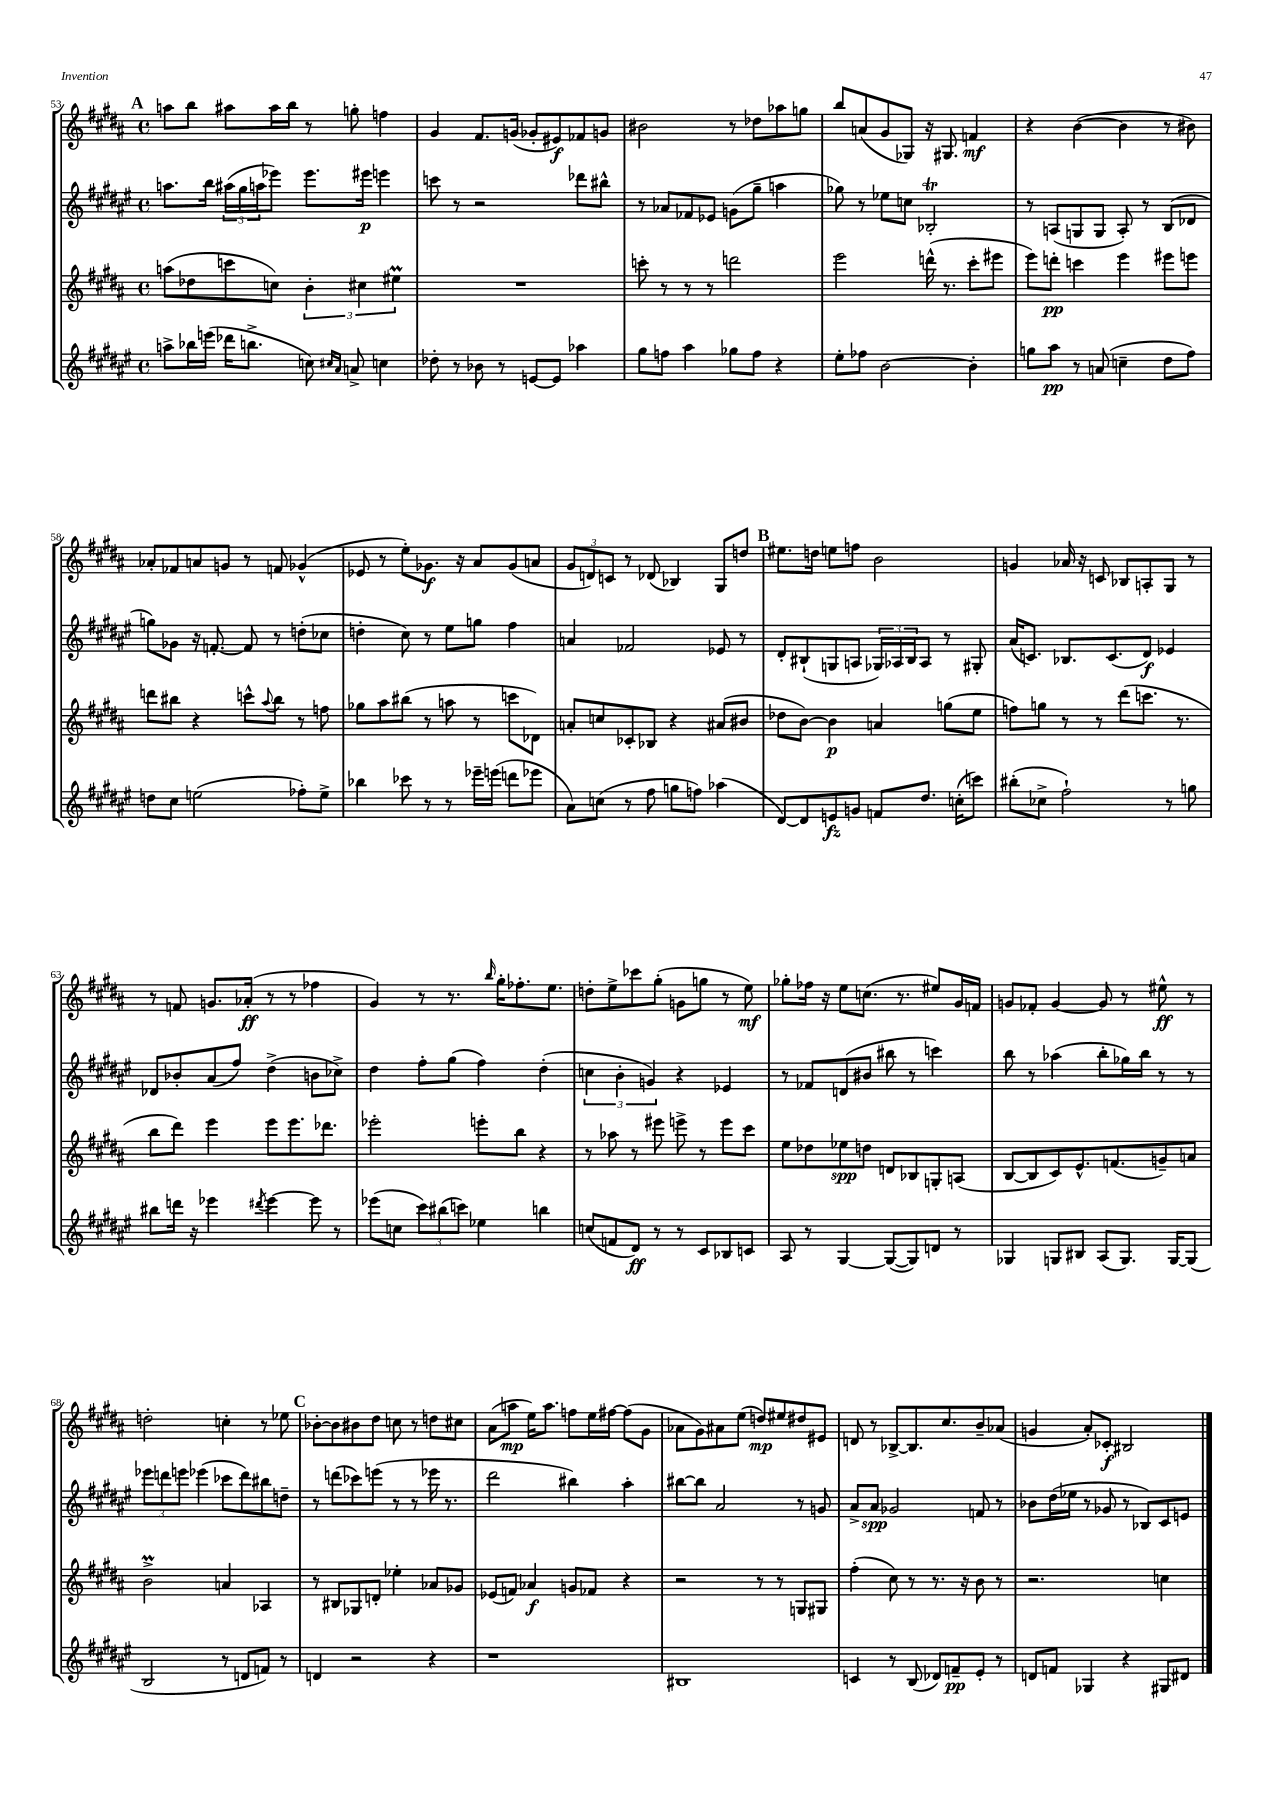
<<
\new StaffGroup <<
\new Staff = "s0" {
    \clef treble \key b \major \defaultTimeSignature \time 4/4
    \mark \markup { \bold "A" } a''8 b''8 ais''8 ais''16 b''16 r8 g''8-. f''4 |
    gis'4 fis'8. g'16( ges'8-. eis'8\f) fes'8 g'8 |
    bis'2 r8 des''8 aes''8 g''8 |
    b''8 a'8( gis'8 ges8) r16 gis8. f'4\mf |
    r4 b'4~( b'4 r8 bis'8) |
    aes'8-. fes'8 a'8 g'8 r8 f'8 ges'4-^( |
    ees'8 r8 e''8-.) ges'8.\f r16 ais'8 ges'8( a'8 |
    \tuplet 3/2 { gis'8 d'8) c'8 } r8 des'8( bes4) gis8 d''8 |
    \mark \markup { \bold "B" } eis''8. d''16 e''8 f''8 b'2 |
    g'4 aes'16 r16 c'8 bes8 a8-. gis8 r8 |
    r8 f'8 g'8. aes'16-.\ff( r8 r8 fes''4 |
    gis'4) r8 r8. \grace { b''16 } gis''16-. fes''8.-. e''8. |
    d''8-. e''8-> ces'''8 gis''8-.( g'8 g''8 r8 e''8\mf) |
    ges''8-. fes''16 r16 e''8 c''8.( r8. eis''8) gis'16 f'16 |
    g'8 fes'8-. g'4~ g'8 r8 eis''8-^\ff r8 |
    d''2-. c''4-. r8 ees''8 |
    \mark \markup { \bold "C" } bes'8~-. bes'8 bis'8 dis''8 c''8 r8 d''8 cis''8 |
    ais'8( a''8\mp e''16) a''8. f''8 e''16 fis''16~ fis''8( gis'8 |
    aes'8 gis'8) ais'8 e''8( d''8\mp) eis''8 dis''8 eis'8 |
    d'8 r8 bes8~-> bes8. cis''8. b'8-- aes'8( |
    g'4 ais'8-.) ces'8-.\f bis2 \bar "|." |
}
\new Staff = "s1" {
    \clef treble \key fis \major \defaultTimeSignature \time 4/4
    \mark \markup { \bold "A" } a''8. b''16 \tuplet 3/2 { ais''16( gis''16 a''16 } ees'''8) ees'''8. eis'''16\p e'''4 |
    c'''8 r8 r2 des'''8 bis''8-^ |
    r8 aes'8 fes'8 ees'8 g'8( gis''8-- a''4 |
    ges''8) r8 ees''8 c''8 bes2-.\trill |
    r8 a8( g8 g8 a8-.) r8 b8( des'8 |
    g''8) ges'8 r16 f'8.~-. f'8 r8 d''8-.( ces''8 |
    d''4-. cis''8) r8 eis''8 g''8 fis''4 |
    a'4 fes'2 ees'8 r8 |
    \mark \markup { \bold "B" } dis'8-. bis8-!( g8 a8 \tuplet 3/2 { ges16) aes16 bis16 } aes8 r8 gis8-. |
    ais'16( c'8.) bes8. c'8.( dis'8\f) ees'4 |
    des'8 bes'8-. ais'8( fis''8) dis''4->( b'8 ces''8->) |
    dis''4 fis''8-. gis''8( fis''4) dis''4-.( |
    \tuplet 3/2 { c''4 b'4-. g'4) } r4 ees'4 |
    r8 fes'8 d'8( bis'8 bis''8 r8 c'''4) |
    b''8 r8 aes''4( b''8-. ges''16) b''16 r8 r8 |
    \tuplet 3/2 { ees'''8 d'''8 e'''8 } ees'''4( ces'''8 d'''8) bis''8 d''8-- |
    \mark \markup { \bold "C" } r8 d'''8( ces'''8) e'''8( r8 r8 ees'''16 r8. |
    dis'''2 bis''4) ais''4-. |
    bis''8~ bis''8 ais'2 r8 g'8 |
    ais'8-> ais'8\spp ges'2 f'8 r8 |
    bes'8 dis''16( ees''16 r8 ges'8 r8 bes8) cis'8 e'8 \bar "|." |
}
\new Staff = "s2" {
    \clef treble \key b \major \defaultTimeSignature \time 4/4
    \mark \markup { \bold "A" } a''8( des''8 c'''8 c''8) \tuplet 3/2 { b'4-. cis''4 eis''4\prall } |
    R1 |
    c'''8-. r8 r8 r8 d'''2 |
    e'''2 d'''16-^( r8. cis'''8-. eis'''8 |
    e'''8) d'''8-.\pp c'''4 e'''4 eis'''8 e'''8 |
    d'''8 bis''8 r4 c'''8-^ \appoggiatura { ais''8 } bis''8 r8 f''8 |
    ges''8 ais''8 bis''8( r8 a''8 r8 c'''8 des'8) |
    a'8-. c''8 ces'8-. bes8 r4 ais'8( bis'8 |
    \mark \markup { \bold "B" } des''8 b'8~) b'4\p a'4 g''8( e''8 |
    f''8) g''8 r8 r8 dis'''8( c'''8. r8. |
    b''8 dis'''8) e'''4 e'''8 e'''8. des'''8. |
    ees'''2-. e'''8-. b''8 r4 |
    r8 aes''8 r8 eis'''8 e'''8-> r8 e'''8 cis'''8 |
    e''8 des''8 ees''8\spp d''8 d'8 bes8 g8-. a8( |
    b8~ b8 cis'8) e'8.-^ f'8.( g'8--) a'8 |
    b'2->\prall a'4 aes4 |
    \mark \markup { \bold "C" } r8 bis8 ges8 d'8-. ees''4-. aes'8 ges'8 |
    ees'8( f'8) aes'4\f g'8 fes'8 r4 |
    r2 r8 r8 g8 gis8 |
    fis''4-.( cis''8) r8 r8. r16 b'8 r8 |
    r2. c''4 \bar "|." |
}
\new Staff = "s3" {
    \clef treble \key fis \major \defaultTimeSignature \time 4/4
    \mark \markup { \bold "A" } a''8-> bes''16 e'''16( des'''16 b''8.-> c''8) \grace { cis''16 ais'16 } a'8-> c''4 |
    des''8-. r8 bes'8 r8 e'8~ e'8 aes''4 |
    gis''8 f''8 ais''4 ges''8 f''8 r4 |
    eis''8-. fes''8 b'2~ b'4-. |
    g''8 ais''8\pp r8 a'8( c''4-- dis''8 fis''8) |
    d''8 cis''8 e''2( fes''8-.) e''8-> |
    bes''4 ces'''8 r8 r8 ees'''16-- e'''16( d'''8 ees'''8 |
    ais'8) c''8( r8 fis''8 g''8 f''8) aes''4( |
    \mark \markup { \bold "B" } dis'8~) dis'8 e'8\fz g'8 f'8 dis''8. c''16-.( c'''8) |
    bis''8-.( ces''8-> fis''2-!) r8 g''8 |
    bis''8 d'''16 r16 ees'''4 \acciaccatura { dis'''8 } ees'''4~ ees'''8 r8 |
    ees'''8( c''8 \tuplet 3/2 { cis'''8) bis''8( c'''8) } ees''4 b''4 |
    c''8( f'8 dis'8\ff) r8 r8 cis'8 bes8 c'8 |
    ais8 r8 gis4~ gis8~( gis8) d'8 r8 |
    ges4 g8 bis8 ais8( g8.) g16~ g8( |
    b2 r8 d'8 f'8) r8 |
    \mark \markup { \bold "C" } d'4 r2 r4 |
    r1 |
    bis1 |
    c'4 r8 b8( des'8) f'8--\pp eis'8-. r8 |
    d'8 f'8 ges4 r4 gis8 dis'8 \bar "|." |
}
>>
>>
\layout { \context { \Score currentBarNumber = #53 } }
